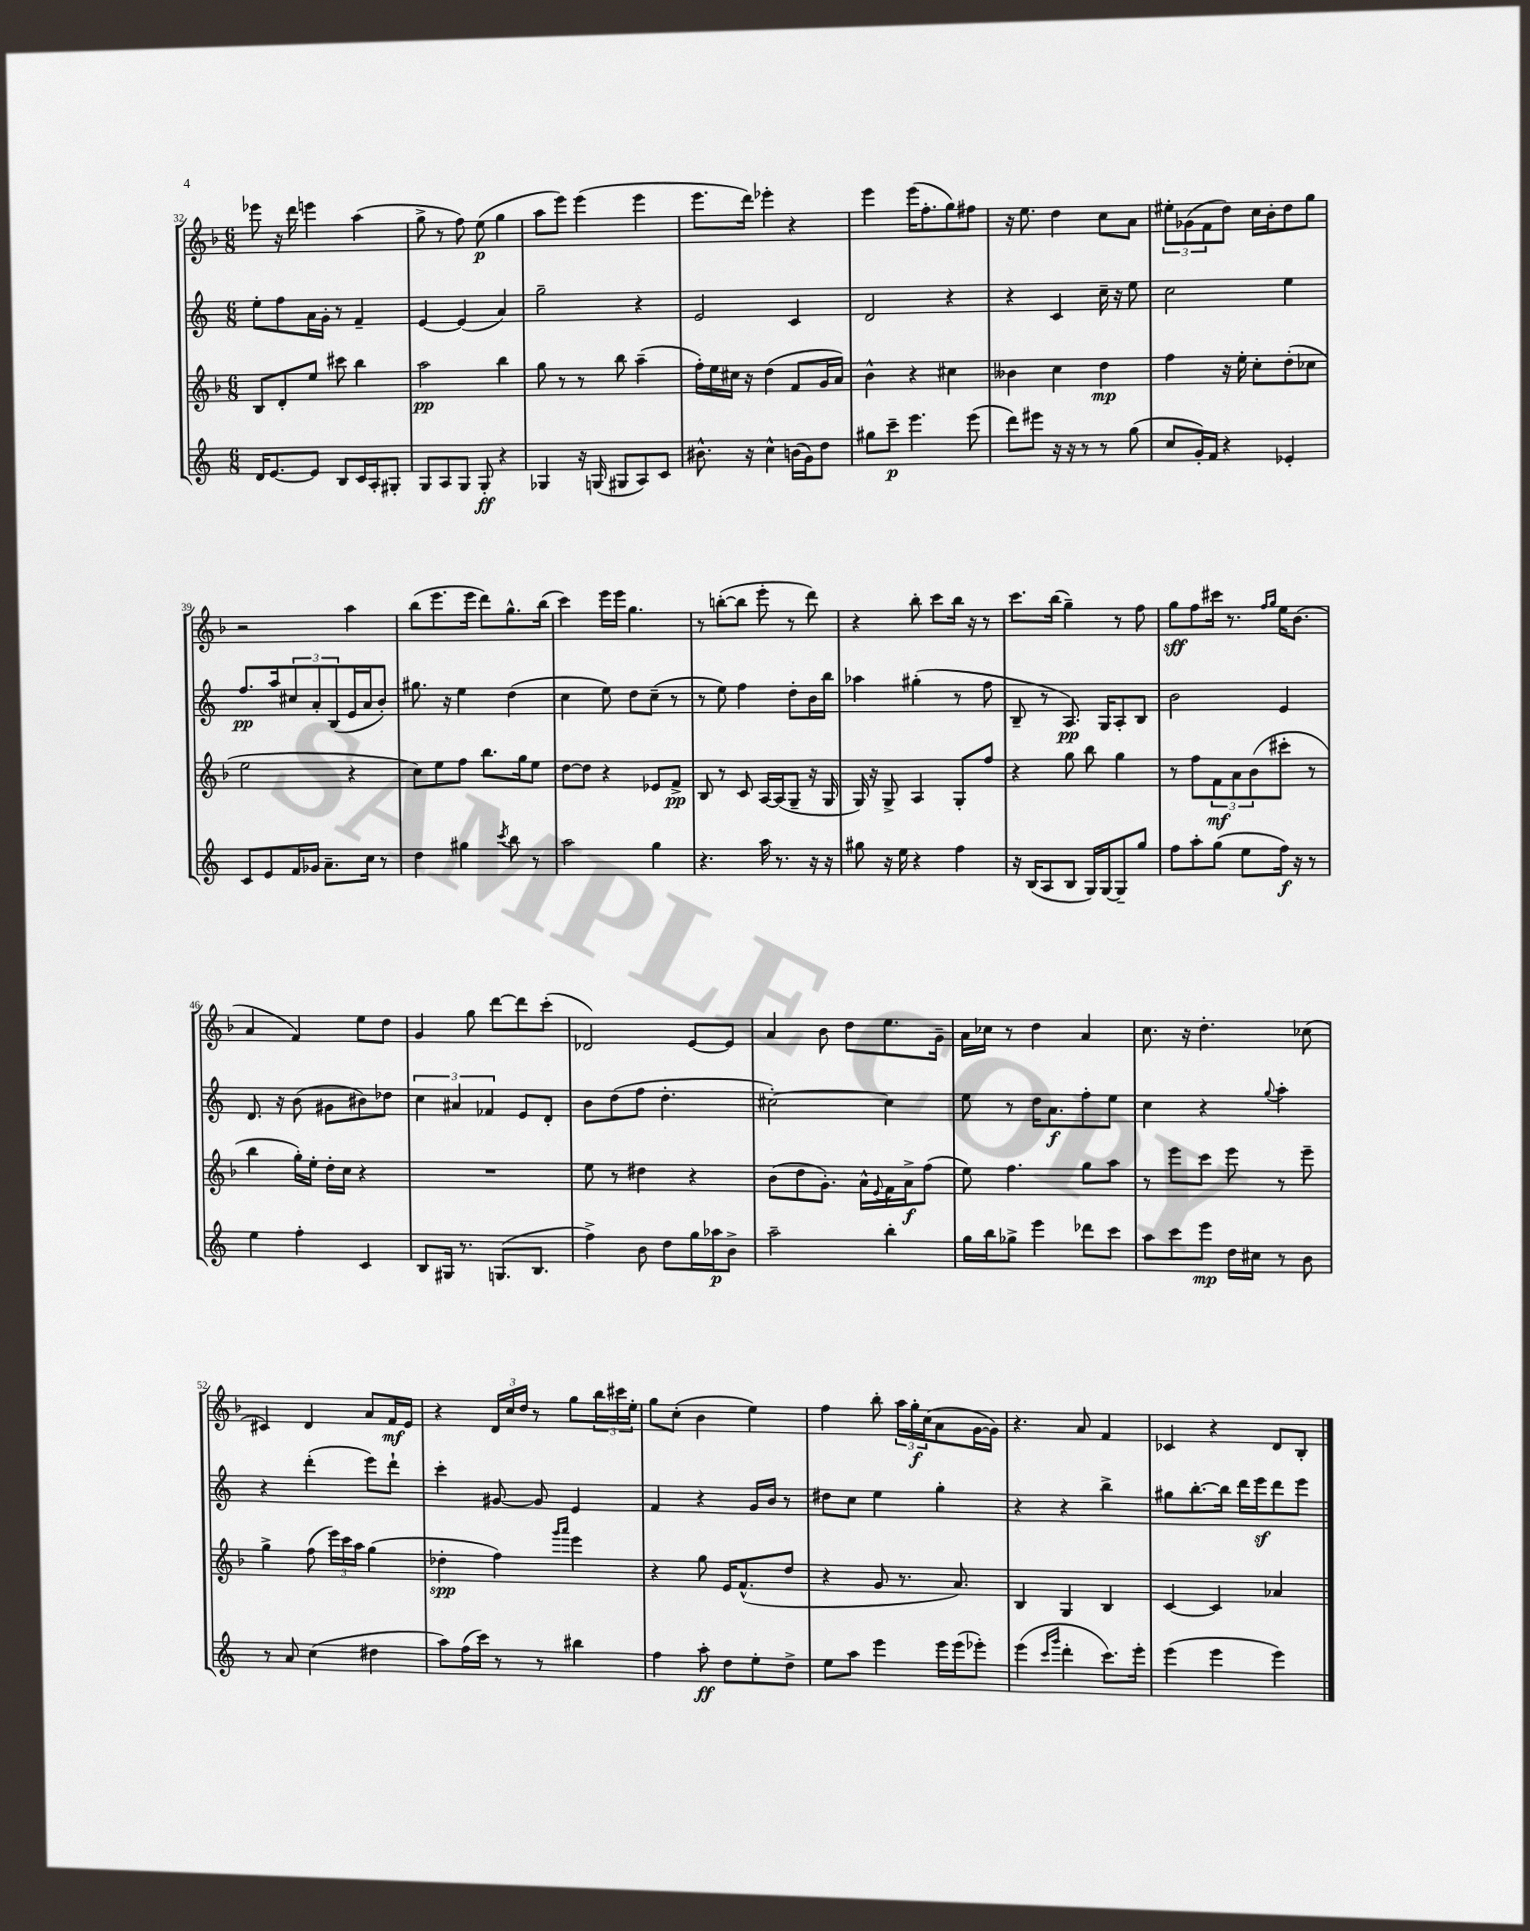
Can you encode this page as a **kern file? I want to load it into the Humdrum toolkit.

**kern	**kern	**kern	**kern
*staff4	*staff3	*staff2	*staff1
*clefG2	*clefG2	*clefG2	*clefG2
*k[]	*k[b-]	*k[]	*k[b-]
*M6/8	*M6/8	*M6/8	*M6/8
16d	8B-	8ee'	8eee-
[8.e	.	.	.
.	8d'	8ff	16r
.	.	.	16ddd
8e]	8ee	16a	4eee
.	.	16g'	.
8B	8ccc#	8r	.
16c	4bb-	4f~	(4aa
16A'	.	.	.
8G#'	.	.	.
=	=	=	=
8G	2aa	[4e	8gg^
8A	.	.	8r
8G	.	(4e]	8ff)
8G'	.	.	(8ee
4r	4bb-	4a)	4gg
=	=	=	=
4G-	8gg	2gg~	8aa
.	8r	.	8eee)
16r	8r	.	(4eee
(16G	.	.	.
8G#	8bb-	.	.
8A)	(4aa~	4r	4eee
8c	.	.	.
=	=	=	=
8.b#^^	16ff')	2e	8.eee
.	16ee	.	.
.	16cc#	.	.
16r	16r	.	16ddd)
4cc^^	(4dd	.	4eee-'
(16b	8f	4c	4r
16g)	.	.	.
8dd	16g	.	.
.	16a)	.	.
=	=	=	=
8gg#	4b-^^	2d	4eee
8ccc~	.	.	.
4.eee	4r	.	(16eee
.	.	.	8.ff'
.	4cc#	4r	8gg)
(8eee	.	.	8ff#
=	=	=	=
8ddd)	4b--	4r	16r
.	.	.	8.ee
8eee#	.	.	.
16r	4cc	4c	4dd
16r	.	.	.
8r	.	.	.
8r	4dd	16cc~	8cc
.	.	16r	.
(8gg	.	8ee	8a
=	=	=	=
8cc	4ff	2cc	12ee#'
.	.	.	(12g-
16g')	.	.	.
.	.	.	12f
16f	.	.	.
4r	16r	.	8dd)
.	16ee'	.	.
.	8cc'	.	16cc
.	.	.	16b-'
4e-'	(8dd'	4ee	8dd
.	8cc-	.	8gg
=	=	=	=
8c	2ee	8.ff	2r
8e	.	.	.
.	.	16aa	.
16f	.	12cc#	.
16g-	.	.	.
.	.	12a'	.
8.a~	.	.	.
.	.	(12B	.
.	4r	16e	4aa
16cc	.	16a	.
8r	.	8b')	.
=	=	=	=
4dd	8cc)	8.gg#	(8bb-
.	8ee	.	8.eee
.	.	16r	.
4gg#	8ff	4ee	.
.	.	.	16eee
.	8.bb-	.	8ddd)
8qccc	.	.	.
8bb	.	(4dd	8.gg^^
.	16gg	.	.
8r	8ee	.	.
.	.	.	(16bb-
=	=	=	=
2aa	[8dd	4cc	4ccc)
.	8dd]	.	.
.	4r	8ee)	16eee
.	.	.	16eee
.	.	8dd	4.gg
4gg	8e-	(8cc~	.
.	8f^	8r	.
=	=	=	=
4.r	8B-	8r	8r
.	8r	8ee)	([8bb'
.	8c	4ff	8bb]
16aa	[16A	.	8eee'
8.r	(16A]	.	.
.	8G~	8dd'	8r
16r	16r	16b	8ddd)
16r	16G	16bb	.
=	=	=	=
8gg#	16G)	4aa-	4r
.	16r	.	.
16r	8G^	.	.
16ee	.	.	.
4r	4A	(4gg#'	8bb-'
.	.	.	8ccc
4ff	8G'	8r	16bb-
.	.	.	16r
.	8ff	8ff	8r
=	=	=	=
16r	4r	8B~	8.ccc
(16B	.	.	.
8A	.	8r	.
.	.	.	(16bb-
8B	8gg	8.A)	4gg~)
16G)	8bb-	.	.
[16G	.	16G	.
8G~]	4gg	8A'	8r
8gg	.	8B	8ff
=	=	=	=
8ff	8r	2b	8gg
8aa'	8ff	.	8ff
(8gg	12f	.	16ccc#
.	.	.	8.r
.	12a	.	.
8ee	.	.	.
.	(12b-	.	.
.	.	.	16qqff
.	.	.	16qqgg
16ff)	8ccc#'	4e	16ee
16r	.	.	(8.b-
8r	8r	.	.
=	=	=	=
4ee	4bb-	8.d	4a
.	.	16r	.
4ff'	16gg')	(8b	4f)
.	16ee'	.	.
.	16dd'	8g#	.
.	16cc	.	.
4c	4r	8b#)	8ee
.	.	8dd-	8dd
=	=	=	=
8B	2.r	6cc	4g
16G#	.	.	.
.	.	6a#	.
8.r	.	.	.
.	.	.	8gg
.	.	6f-	.
(8.G	.	.	[8ddd
.	.	8e	8ddd]
8.B	.	.	.
.	.	8d'	(8ccc'
=	=	=	=
4ff^)	8ee	8b	2d-)
.	8r	(8dd	.
8b	4dd#	8ff	.
8dd	.	4.dd'	.
16gg	4r	.	[8e
16aa-	.	.	.
8b^	.	.	8e]
=	=	=	=
2aa~	(8b-	[2cc#')	4a
.	8dd	.	.
.	8.g')	.	8b-
.	.	.	8dd
.	16a^^	.	.
.	8qqe	.	.
4bb'	16f	4cc#]	8.ee
.	16a^	.	.
.	(8ff	.	.
.	.	.	16g~
=	=	=	=
16gg	8ee)	8ee	16a
16bb	.	.	16cc-
8gg-^	4.ff	8r	8r
4eee	.	16dd	4dd
.	.	8.a	.
8ddd-	8gg	8ff'	4a
8ccc	8aa	8ee	.
=	=	=	=
8aa	8r	4cc	8.cc
8ccc	8eee	.	.
.	.	.	16r
8eee	8ccc	4r	4.dd'
16dd	8eee	.	.
16cc#	.	.	.
.	.	8qqgg	.
8r	8r	4aa'	.
8b	8eee~	.	(8cc-
=	=	=	=
8r	4gg^	4r	4c#)
8a	.	.	.
(4cc	(8ff	(4ddd'	4d
.	24eee)	.	.
.	24ccc	.	.
.	24aa	.	.
4dd#	(4gg	8eee)	8a
.	.	8ddd`	16f
.	.	.	16e
=	=	=	=
8aa)	4dd-'	4ccc'	4r
(16ff	.	.	.
16ccc)	.	.	.
8r	4ff)	[8g#	24d
.	.	.	24cc
.	.	.	24dd
8r	.	8g#]	8r
.	16qqggg	.	.
.	16qqaaa	.	.
4bb#	4eee	4e	8gg
.	.	.	24bb-
.	.	.	24ccc#
.	.	.	24ee'
=	=	=	=
4ff	4r	4f	8gg
.	.	.	(8cc'
8aa'	8gg	4r	4b-
8dd	16e	.	.
.	(8.f^^	.	.
8ee'	.	16g	4ee)
.	.	16b	.
8dd^	8dd	8r	.
=	=	=	=
8ee	4r	8dd#	4ff
8aa	.	8cc	.
4eee	8g	4ee	8bb-'
.	8.r	.	24aa
.	.	.	24gg'
.	.	.	(24cc
16eee	.	4gg'	8a
(16eee	8.a)	.	.
8eee-')	.	.	[16g
.	.	.	16g])
=	=	=	=
(4eee	4B-	4r	4.r
16qqccc	.	.	.
16qqggg	.	.	.
4ddd'	4G	4r	.
.	.	.	8a
8.ccc)	4B-	4bb^	4f
16eee'	.	.	.
=	=	=	=
(4eee	[4c	8gg#	4c-
.	.	[8.bb'	.
4eee	4c]	.	4r
.	.	16bb]	.
.	.	16ddd	.
.	.	16eee	.
4eee)	4a-	8ddd	8d
.	.	8eee	8B-'
==	==	==	==
*-	*-	*-	*-
